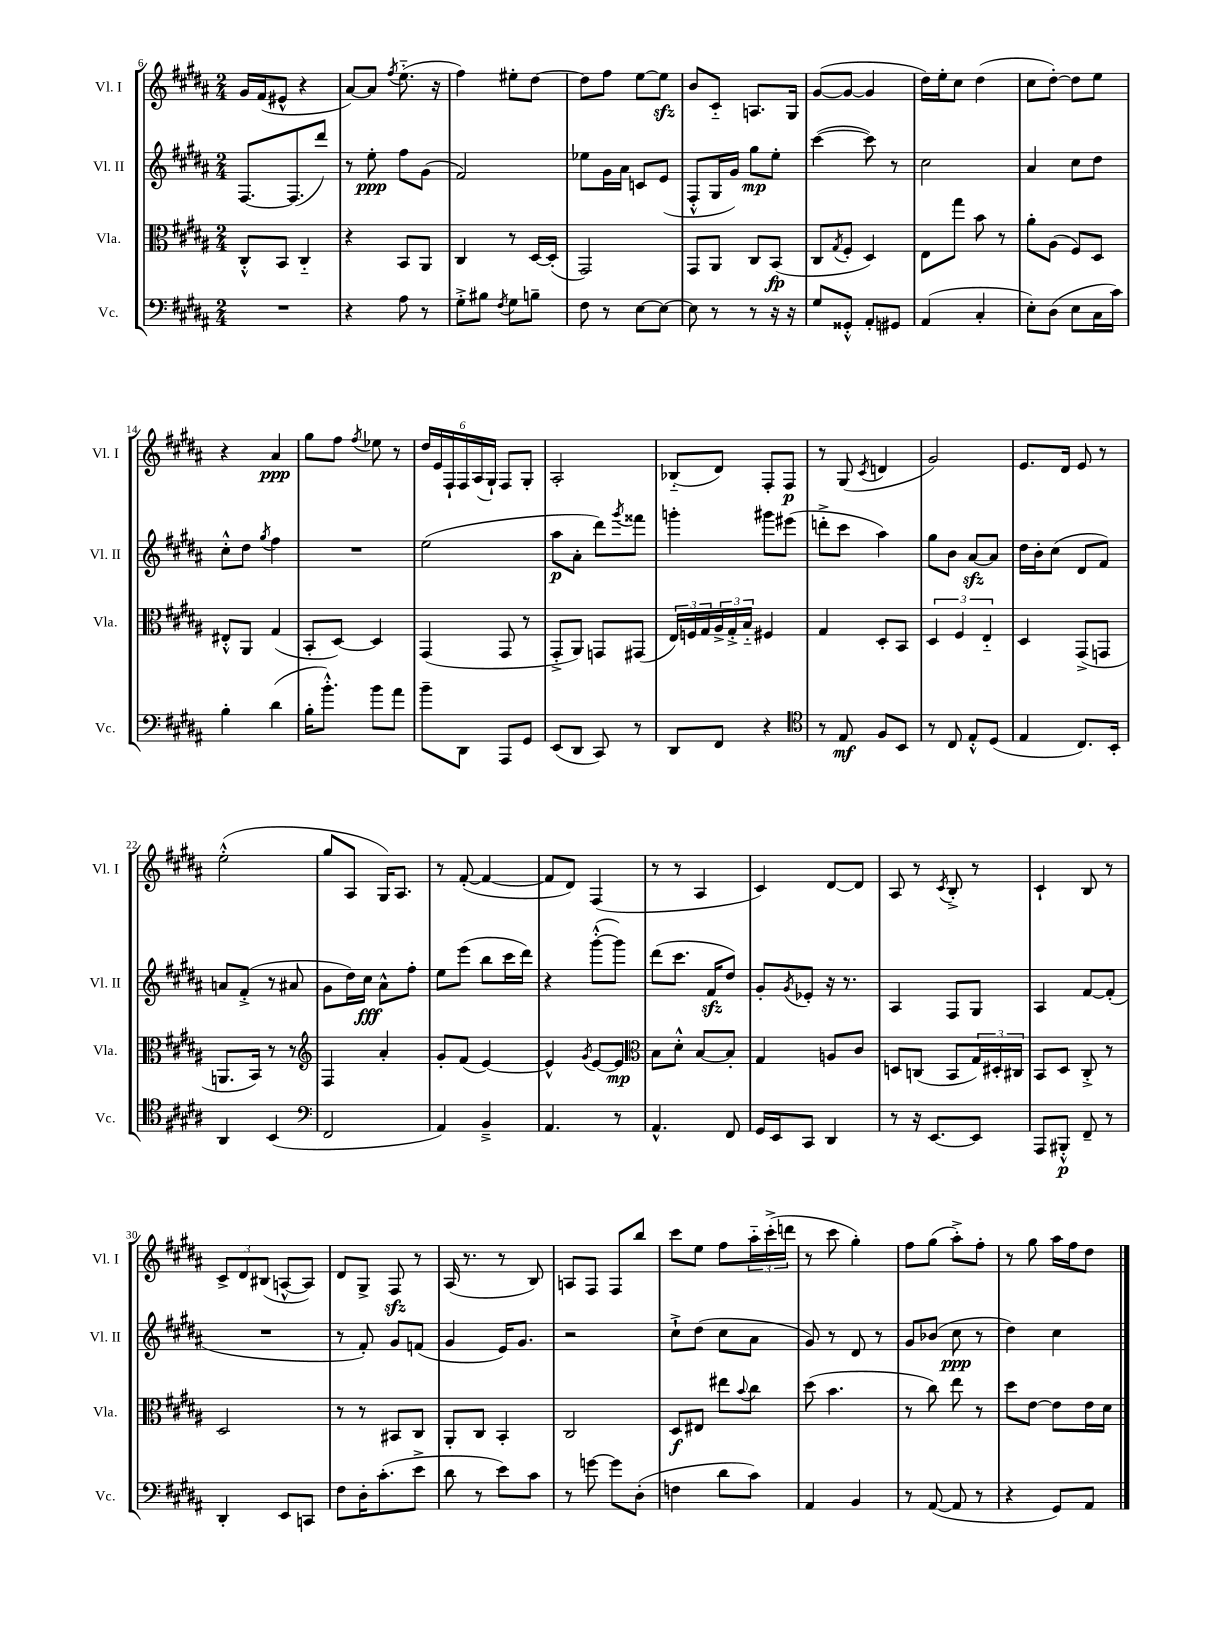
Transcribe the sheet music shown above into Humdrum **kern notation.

**kern	**kern	**kern	**kern
*staff4	*staff3	*staff2	*staff1
*clefF4	*clefC3	*clefG2	*clefG2
*k[f#c#g#d#a#]	*k[f#c#g#d#a#]	*k[f#c#g#d#a#]	*k[f#c#g#d#a#]
*M2/4	*M2/4	*M2/4	*M2/4
2r	8C#'^^	[8.F#	16g#
.	.	.	(16f#
.	8BB	.	8e#^^
.	.	(8.F#]	.
.	4C#'~	.	4r
.	.	8ddd#)	.
=	=	=	=
4r	4r	8r	[8a#)
.	.	8ee'	8a#]
.	.	.	8qff#
8A#	8BB	8ff#	(8.ee'~
8r	8AA#	(8g#	.
.	.	.	16r
=	=	=	=
8G#'^	4C#	2f#)	4ff#)
8B#	.	.	.
8qF#	.	.	.
8G#	8r	.	8ee#'
8B~	[16D#	.	[8dd#
.	(16D#']	.	.
=	=	=	=
8F#	2GG#)	8ee-	8dd#]
8r	.	16g#	8ff#
.	.	16a#	.
[8E	.	8c	[8ee
8E_	.	(8e	8ee]
=	=	=	=
8E]	8GG#	8F#'^^	8b
8r	8AA#	16G#	8c#'~
.	.	16g#)	.
8r	8C#	8gg#	8.A
16r	(8BB	8ee'	.
16r	.	.	16G#
=	=	=	=
8G#	8C#	([4ccc#	([8g#
.	8qG#	.	.
8GG##'^^	8F#'	.	8g#_
8AA#'	4D#)	8ccc#])	4g#]
8GG#	.	8r	.
=	=	=	=
(4AA#	8E	2cc#	16dd#)
.	.	.	16ee'
.	8gg#	.	8cc#
4C#'	8b	.	(4dd#
.	8r	.	.
=	=	=	=
8E')	8a#'	4a#	8cc#
(8D#	(8A#	.	[8dd#')
8E	8F#)	8cc#	8dd#]
16C#	8D#	8dd#	8ee
16c#)	.	.	.
=	=	=	=
4B'	8E#'^^	8cc#'^^	4r
.	8AA#	8dd#	.
.	.	8qgg#	.
(4d#	(4G#	4ff#	4a#
=	=	=	=
16B'	8BB'	2r	8gg#
8.b'^^)	.	.	.
.	[8D#)	.	8ff#
.	.	.	8qff#
8b	4D#]	.	8ee-
8a#	.	.	8r
=	=	=	=
8b~	(4GG#	(2ee	24dd#
.	.	.	24e
.	.	.	24F#`
8DD#	.	.	24F#
.	.	.	(24A#
.	.	.	24G#`)
8AAA#	8GG#	.	8F#
8GG#	8r	.	8G#'
=	=	=	=
(8EE	8GG#'^	8aa#	2A#'
8DD#	8AA#)	8a#'	.
8CC#)	8GG	8ddd#)	.
.	.	8qggg#	.
8r	(8GG#	8fff##	.
=	=	=	=
8DD#	24E)	4ggg'	(8B-'~
.	24F	.	.
.	24G#	.	.
8FF#	24A#^	.	8d#)
.	24G#'^	.	.
.	24B'~	.	.
4r	4F#	8ggg#	8F#'
.	.	(8eee#	8F#
=	=	=	=
*clefC4	*	*	*
8r	4G#	8ddd'^	8r
8E	.	8ccc#	(8G#
.	.	.	8qc#
8F#	8D#'	4aa#)	4d
8BB	8BB	.	.
=	=	=	=
8r	6D#	8gg#	2g#)
8C#	.	8b	.
.	6F#	.	.
8E'^^	.	[8a#	.
.	6E'~	.	.
(8D#	.	8a#]	.
=	=	=	=
4E	4D#	16dd#	8.e
.	.	16b'	.
.	.	(8cc#	.
.	.	.	16d#
8.C#)	(8GG#^	8d#	8e
.	8GG	8f#)	8r
16BB'	.	.	.
=	=	=	=
4AA#	8.AA	8a	(2ee'^^
.	.	(8f#'^	.
.	16BB)	.	.
(4BB	8r	8r	.
.	8r	8a#	.
=	=	=	=
*clefF4	*clefG2	*	*
2FF#	4F#	8g#	8gg#
.	.	16dd#)	8A#
.	.	16cc#	.
.	4a#'	8a#^^	16G#)
.	.	.	8.A#
.	.	8ff#'	.
=	=	=	=
4AA#)	8g#'	8ee	8r
.	(8f#	(8eee	([8f#'
4BB~^	[4e)	8bb	4f#_
.	.	16ccc#	.
.	.	16ddd#)	.
=	=	=	=
4.AA#	4e^^]	4r	8f#]
.	.	.	8d#)
.	8qg#	.	.
.	[8e	([8ggg#'^^	(4F#
8r	8e]	8ggg#])	.
=	=	=	=
*	*clefC3	*	*
4.AA#^^	8B	(8ddd#	8r
.	8d#'^^	8.ccc#	8r
.	[8B	.	4A#
.	.	16f#	.
8FF#	8B']	8dd#)	.
=	=	=	=
16GG#	4G#	8g#'	4c#)
16EE	.	.	.
.	.	8qg#	.
8CC#	.	8e-'	.
4DD#	8A	16r	[8d#
.	.	8.r	.
.	8c#	.	8d#]
=	=	=	=
8r	8D	4A#	8A#
16r	(8C	.	8r
[8.EE	.	.	.
.	.	.	8qc#
.	8BB	8F#	8B'^
8EE]	24G#)	8G#	8r
.	24D#'	.	.
.	24C#	.	.
=	=	=	=
8AAA#	8BB	4A#	4c#`
8BBB#'^^	8D#	.	.
8FF#~	8C#'^	[8f#	8B
8r	8r	(8f#']	8r
=	=	=	=
4DD#'	2D#	2r	12c#^
.	.	.	12d#
.	.	.	(12B#
8EE	.	.	[8A^^
8CC	.	.	8A])
=	=	=	=
8F#	8r	8r	8d#
16D#'	8r	8f#')	8G#^
(8.c#'	.	.	.
.	8BB#	8g#	8F#
8e^	8C#	(8f	8r
=	=	=	=
8d#	8AA#'	4g#	(16A#
.	.	.	8.r
8r	8C#	.	.
8e)	4BB'	16e)	8r
.	.	8.g#	.
8c#	.	.	8B)
=	=	=	=
8r	2C#	2r	8A
[8g	.	.	8F#
8g]	.	.	8F#
(8D#'	.	.	8bb
=	=	=	=
4F	8D#	8cc#`^	8ccc#
.	8E#	(8dd#	8ee
8d#	8ee#	8cc#	8ff#
.	8qqb	.	.
8c#)	8cc#	8a#	24aa#'~
.	.	.	(24ccc#'^
.	.	.	24ddd
=	=	=	=
4AA#	(8dd#	8g#)	8r
.	4.b	8r	8ccc#
4BB	.	8d#	4gg#')
.	.	8r	.
=	=	=	=
8r	8r	8g#	8ff#
([8AA#	8cc#)	(8b-	(8gg#
8AA#]	8ee	8cc#	8aa#'^)
8r	8r	8r	8ff#'
=	=	=	=
4r	8dd#	4dd#)	8r
.	[8e	.	8gg#
8GG#)	8e]	4cc#	16aa#
.	.	.	16ff#
8AA#	16e	.	8dd#
.	16d#	.	.
==	==	==	==
*-	*-	*-	*-
